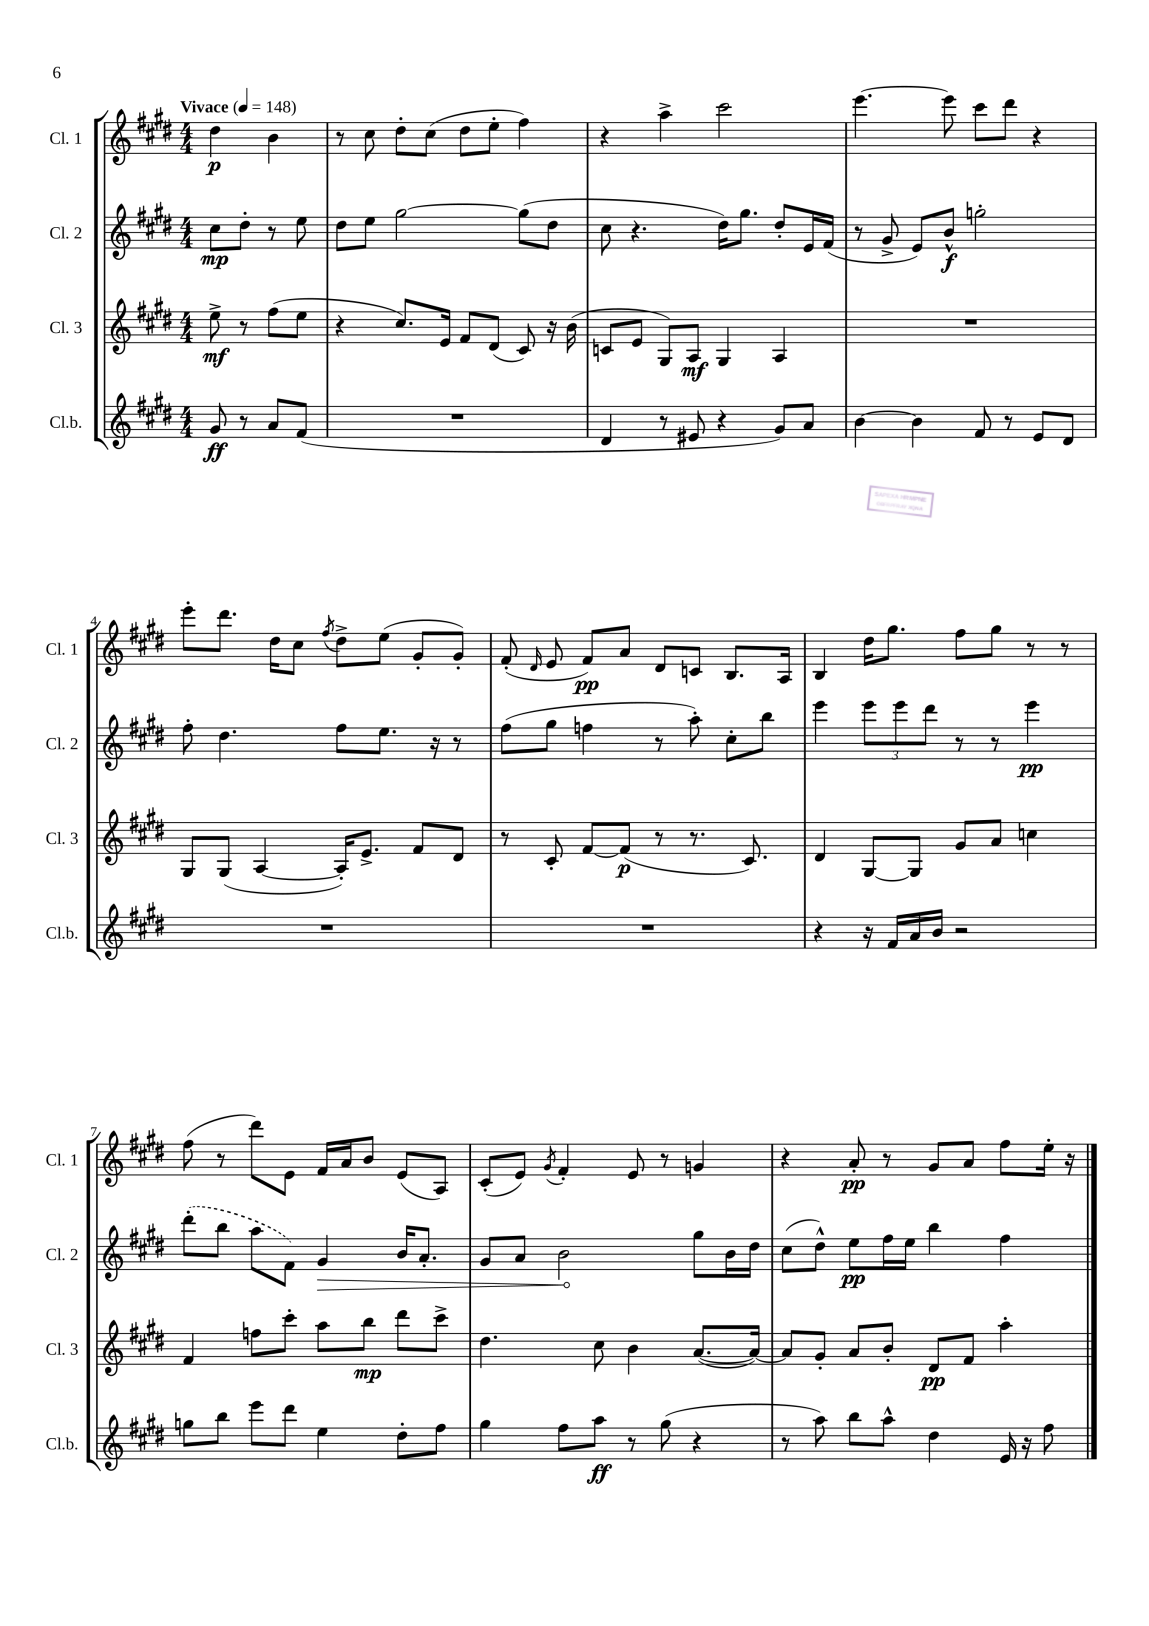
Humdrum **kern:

**kern	**kern	**kern	**kern
*staff4	*staff3	*staff2	*staff1
*clefG2	*clefG2	*clefG2	*clefG2
*k[f#c#g#d#]	*k[f#c#g#d#]	*k[f#c#g#d#]	*k[f#c#g#d#]
*M4/4	*M4/4	*M4/4	*M4/4
*MM148	*MM148	*MM148	*MM148
8g#/	8ee^\	8cc#\L	4dd#\
8r	8r	8dd#'\J	.
8a/L	(8ff#\L	8r	4b\
(8f#/J	8ee\J	8ee\	.
=	=	=	=
1r	4r	8dd#\L	8r
.	.	8ee\J	8cc#\
.	8.cc#/L)	[2gg#\	8dd#'\L
.	.	.	(8cc#\J
.	16e/Jk	.	.
.	8f#/L	.	8dd#\L
.	(8d#/J	.	8ee'\J
.	8c#/)	(8gg#\]L	4ff#\)
.	16r	8dd#\J	.
.	(16b\	.	.
=	=	=	=
4d#/	8c/L	8cc#\	4r
.	8e/J	4.r	.
8r	8G#/L)	.	4aa^\
8e#/	8A/J	.	.
4r	4G#/	16dd#\LK)	2ccc#\
.	.	8.gg#\J	.
8g#/L)	4A/	8dd#'/L	.
8a/J	.	16e/L	.
.	.	(16f#/JJ	.
=	=	=	=
[4b\	1r	8r	[4.eee\
.	.	8g#^/	.
4b\]	.	8e/L)	.
.	.	8b^^/J	8eee\]
8f#/	.	2gg'\	8ccc#\L
8r	.	.	8ddd#\J
8e/L	.	.	4r
8d#/J	.	.	.
=	=	=	=
1r	8G#/L	8ff#'\	8eee'\L
.	(8G#/J	4.dd#\	8.ddd#\J
.	[4A/	.	.
.	.	.	16dd#\LK
.	.	.	8cc#\J
.	.	.	8qff#/
.	16A'/]LK)	8ff#\L	8dd#^\L
.	8.e^/J	.	.
.	.	8.ee\J	(8ee\J
.	8f#/L	.	8g#'/L
.	.	16r	.
.	8d#/J	8r	8g#'/J)
=	=	=	=
1r	8r	(8ff#\L	(8f#'/
.	.	.	16qqd#/
.	8c#'/	8gg#\J	8e/
.	[8f#/L	4ff\	8f#/L)
.	(8f#/]J	.	8a/J
.	8r	8r	8d#/L
.	8.r	8aa'\)	8c/J
.	.	8cc#'\L	8.B/L
.	8.c#/)	.	.
.	.	8bb\J	.
.	.	.	16A/Jk
=	=	=	=
4r	4d#/	4eee\	4B/
16r	[8G#/L	12eee\L	16dd#\LK
16f#/LL	.	.	8.gg#\J
.	.	12eee\	.
16a/	8G#/]J	.	.
.	.	12ddd#\J	.
16b/JJ	.	.	.
2r	8g#/L	8r	8ff#\L
.	8a/J	8r	8gg#\J
.	4cc\	4eee\	8r
.	.	.	8r
=	=	=	=
8gg\L	4f#/	(8ddd#'\L	(8ff#\
8bb\J	.	8bb\J	8r
8eee\L	8ff\L	8aa\L	8ddd#\L)
8ddd#\J	8ccc#'\J	8f#\J)	8e\J
4ee\	8aa\L	4g#/	16f#/LL
.	.	.	16a/J
.	8bb\J	.	8b/J
8dd#'\L	8ddd#\L	16b/LK	(8e/L
.	.	8.a'/J	.
8ff#\J	8ccc#^\J	.	8A/J)
=	=	=	=
4gg#\	4.dd#\	8g#/L	(8c#'/L
.	.	8a/J	8e/J)
.	.	.	8qg#/
8ff#\L	.	2b\	4f#'/
8aa\J	8cc#\	.	.
8r	4b\	.	8e/
(8gg#\	.	.	8r
4r	([8.a/L	8gg#\L	4g/
.	.	16b\L	.
.	16a/_Jk)	16dd#\JJ	.
=	=	=	=
8r	8a/]L	(8cc#\L	4r
8aa\)	8g#'/J	8dd#^^\J)	.
8bb\L	8a/L	8ee\L	8a'/
8aa^^\J	8b'/J	16ff#\L	8r
.	.	16ee\JJ	.
4dd#\	8d#/L	4bb\	8g#/L
.	8f#/J	.	8a/J
16e/	4aa'\	4ff#\	8ff#\L
16r	.	.	.
8ff#\	.	.	16ee'\Jk
.	.	.	16r
==	==	==	==
*-	*-	*-	*-
